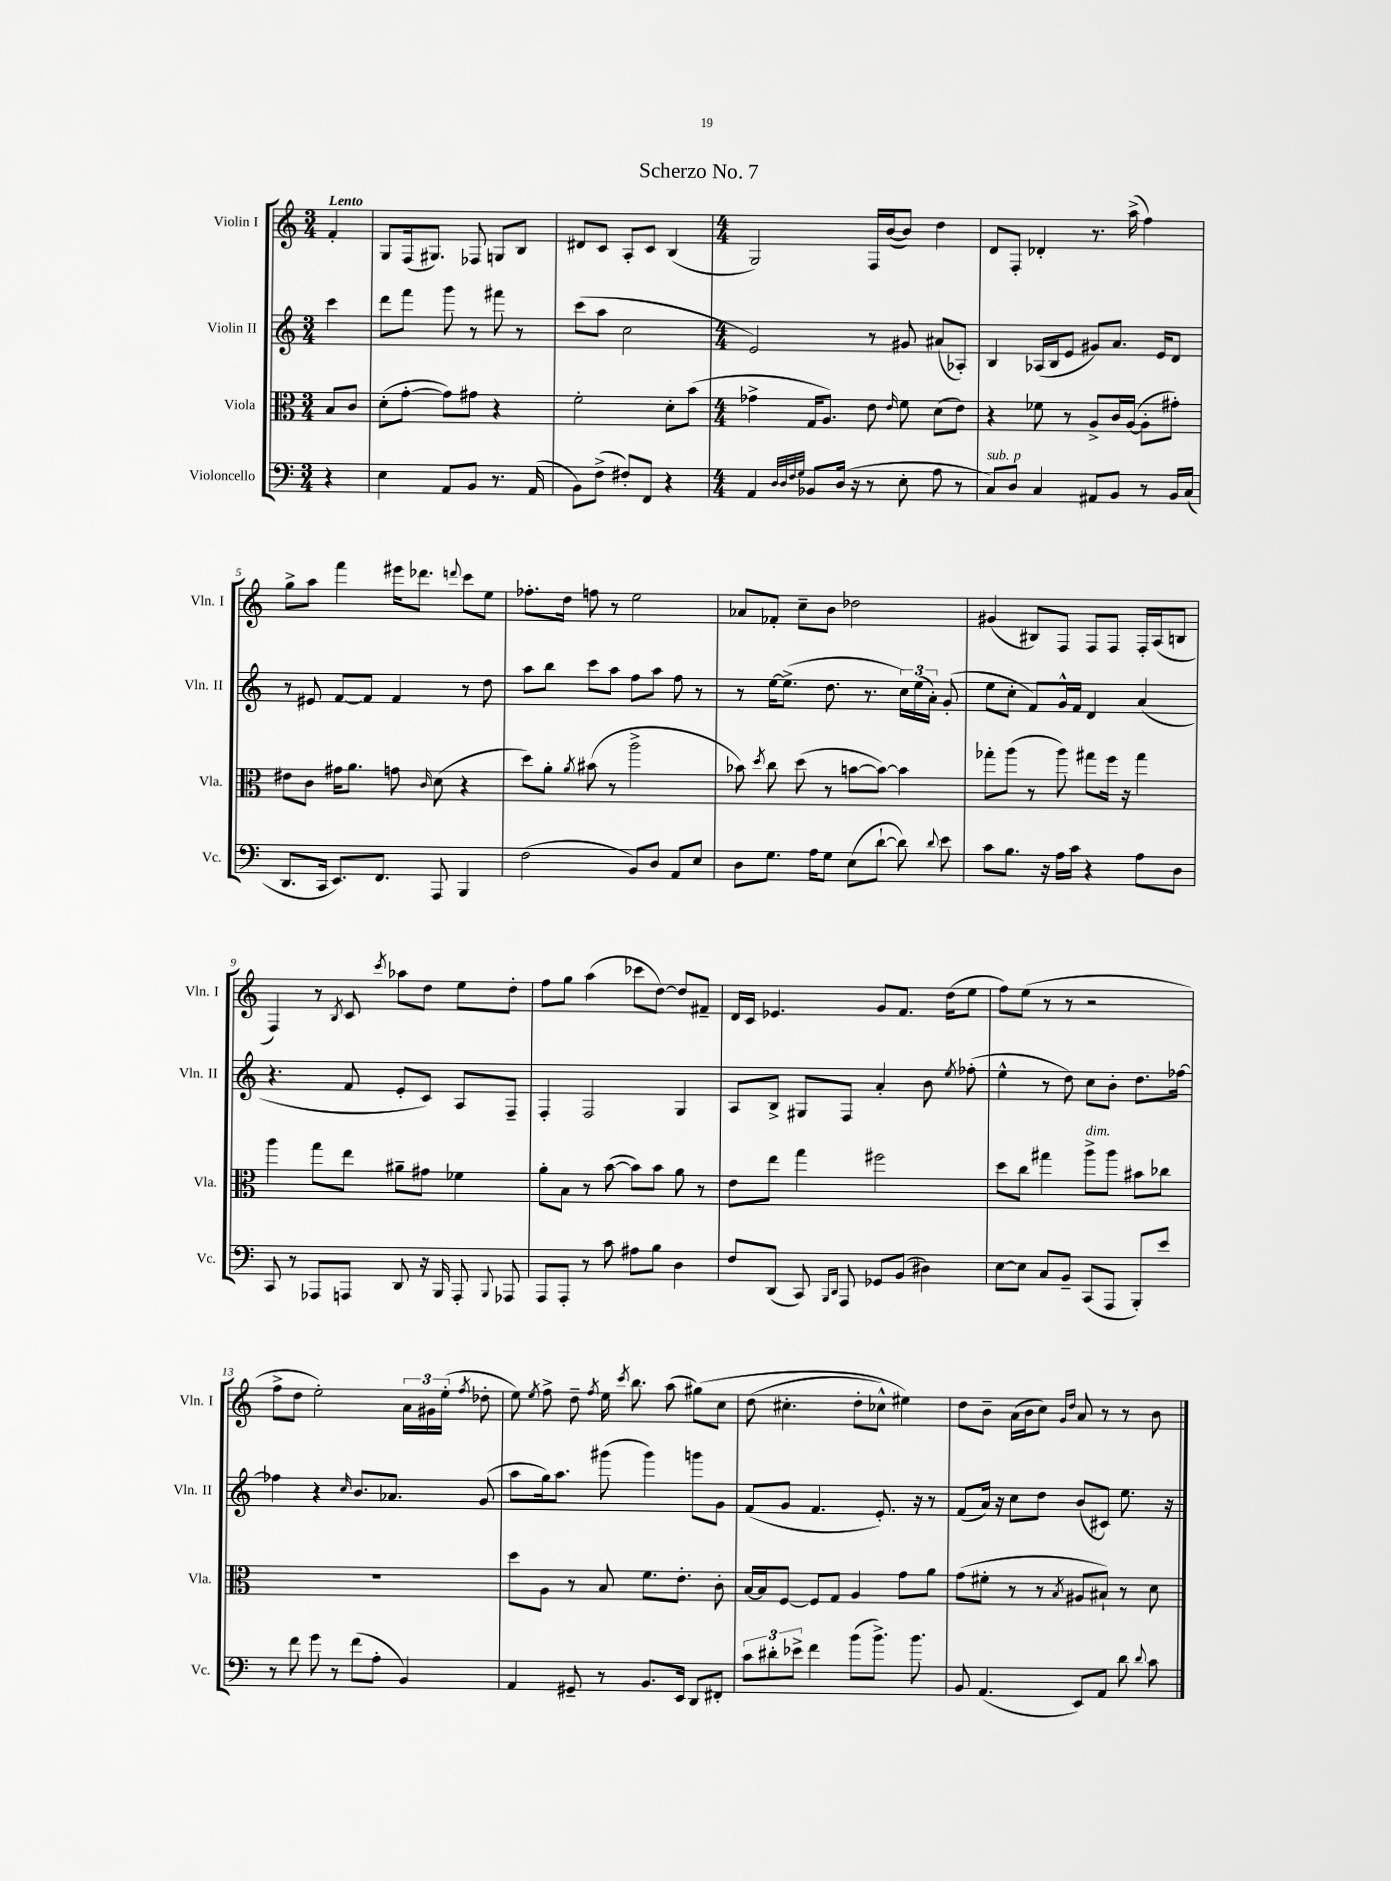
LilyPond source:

\header { title = "Scherzo No. 7" }
<<
\new StaffGroup <<
\new Staff = "s0" \with { instrumentName = "Violin I" shortInstrumentName = "Vln. I" } {
    \clef treble \key c \major \numericTimeSignature \time 3/4 \partial 4 \tempo "Lento"
    \autoBeamOff f'4-. |
    g8[ f16( gis8.]) fes8 g8[ b8] |
    dis'8[ c'8] a8[-. c'8] b4( |
    \numericTimeSignature \time 4/4 g2) f16[ b'16~( b'8]) d''4 |
    d'8[ f8]-. des'4-. r8. a''16->( f''4) |
    g''8[-> a''8] f'''4 eis'''16[ des'''8.] \appoggiatura { d'''8 } c'''8[ e''8] |
    fes''8.[-. d''16] f''8 r8 e''2 |
    aes'8[ fes'8]-. c''8[-- b'8] des''2 |
    gis'4( bis8[) f8] f8[ f8] f16[-. a16( b8] |
    f4) r8 \acciaccatura { b8 } c'8 \acciaccatura { c'''8 } aes''8[ d''8] e''8[ d''8]-. |
    f''8[ g''8] a''4( ces'''8[ d''8]~) d''8[ fis'8]-- |
    d'16[ c'16] ees'4. g'8[ f'8.] d''16[( e''8] |
    f''8[) e''8]( r8 r8 r2 |
    f''8[-> d''8] e''2-.) \tuplet 3/2 { a'16[ gis'16 e''16]-.( } \acciaccatura { f''8 } des''8-. |
    e''8) \acciaccatura { e''8 } f''8-> d''8-- \acciaccatura { f''8 } e''16 \acciaccatura { c'''8 } b''8. a''8( gis''8[)\( c''8] |
    d''8( cis''4.-. d''8[-. ces''8]-^) eis''4\) |
    d''8[ b'8]-- a'16[( b'16 c''8]) \grace { g'16[ d''16] } a'8 r8 r8 b'8 \bar "|." |
}
\new Staff = "s1" \with { instrumentName = "Violin II" shortInstrumentName = "Vln. II" } {
    \clef treble \key c \major \numericTimeSignature \time 3/4 \partial 4
    \autoBeamOff c'''4 |
    d'''8[ f'''8] g'''8 r8 fis'''8 r8 |
    c'''8[( a''8] c''2 |
    \numericTimeSignature \time 4/4 e'2) r8 gis'8 ais'8[( aes8]-.) |
    b4 aes16[( b16 e'8] gis'8[) a'8.] e'16[ d'8] |
    r8 eis'8 f'8[~ f'8] f'4 r8 d''8 |
    a''8[ b''8] c'''8[ a''8] f''8[ a''8] f''8 r8 |
    r8 e''16[~ e''8.]->( d''8. r8. \tuplet 3/2 { c''16[) e''16( a'16]-.) } g'8-.( |
    e''8[ c''8]-. f'8[) g'16-^ f'16] d'4 a'4( |
    r4. f'8 e'8[-. c'8]) a8[ f8]-- |
    f4-. f2 g4 |
    a8[ b8]-> gis8[ f8] a'4-. b'8 \acciaccatura { e''8 } fes''8-.( |
    e''4-^ r8 d''8) c''8[ b'8]-. d''8.[ fes''16]~ |
    fes''4 r4 \grace { c''16 } b'8.[ aes'8.] g'8( |
    a''8[ g''16) a''8.] gis'''8( gis'''4) g'''8[ g'8] |
    f'8[( g'8] f'4. e'8.-.) r16 r8 |
    f'8[( a'16]) r16 c''8[ d''8] b'8[( cis'8]) e''8. r16 \bar "|." |
}
\new Staff = "s2" \with { instrumentName = "Viola" shortInstrumentName = "Vla." } {
    \clef alto \key c \major \numericTimeSignature \time 3/4 \partial 4
    \autoBeamOff b8[ c'8] |
    d'8[-.( g'8]~-. g'8[) gis'8] r4 |
    f'2-. d'8[-. b'8]( |
    \numericTimeSignature \time 4/4 ges'4-> g16[ a8.]) e'8 \grace { e'16 } f'8 d'8[( e'8]) |
    r4 fes'8 r8 a8[-> c'16 a16]~( a8[-. gis'8]-.) |
    eis'8[ c'8] gis'16[ a'8.] g'8 \grace { c'16 } d'8( r4 |
    d''8[) a'8]-. \acciaccatura { a'8 } bis'8( r8 a''2-> |
    bes'8) \acciaccatura { d''8 } c''8 d''8( r8 b'8[~ b'8]~) b'4 |
    ges''8[-. a''8]( r8 a''8) gis''8[ f''16] r16 gis''4 |
    a''4 g''8[ e''8] ais'8[-- gis'8] fes'4 |
    a'8[-. b8] r8 b'8~( b'8[) b'8] a'8 r8 |
    e'8[ e''8] g''4 fis''2 |
    d''8[ c''8] gis''4 a''8[->^\markup { \italic "dim." } a''8] bis'8[ ces''8] |
    R1 |
    d''8[ a8] r8 b8 f'8.[ e'8.]-. c'8-. |
    b16[~ b16 f8]~ f8[ g8] a4 g'8[ a'8] |
    g'8[( fis'8]-. r8 r8 \acciaccatura { b8 } ais8[ bis8]-!) r8 d'8 \bar "|." |
}
\new Staff = "s3" \with { instrumentName = "Violoncello" shortInstrumentName = "Vc." } {
    \clef bass \key c \major \numericTimeSignature \time 3/4 \partial 4
    \autoBeamOff r4 |
    e4 a,8[ b,8] r8. a,16( |
    b,8[) f8]->( fis8[-.) f,8] r4 |
    \numericTimeSignature \time 4/4 a,4 \grace { d32[ d32 f32 g32] } bes,8[ d16]( r16 r8 e8-. a8 r8 |
    c8[^\markup { \italic "sub. p" }) d8] c4 ais,8[ b,8] r8 b,16[ c16]( |
    d,8.[ c,16] e,8.[) f,8.] a,,8 b,,4 |
    f2( b,8[) d8] a,8[ e8] |
    d8[ g8.] a16[ g8] e8[( d'8]~-! d'8) \appoggiatura { d'8 } e'8 |
    c'8[ b8.] r16 a16[ c'16] r4 a8[ d8] |
    c,8 r8 aes,,8[ a,,8] d,8 r16 b,,16 a,,8-. \appoggiatura { b,,8 } aes,,8 |
    a,,8[ a,,8]-. r8 c'8 ais8[ b8] d4 |
    f8[ d,8]( c,8) \grace { b,,16[ d,16] } a,,8 ges,8[ b,8]( dis4) |
    e8[~ e8] c8[ b,8]-- c,8[( a,,8] b,,8[-.) e'8] |
    r8 f'8 g'8 r8 f'8[( a8]-. b,4) |
    a,4 gis,8-- r8 b,8.[ e,16] d,8[ fis,8]-. |
    \tuplet 3/2 { c'8[ dis'8-. ees'8]-> } f'4 b'8[( b'8.]->) b'8. |
    b,8 a,4.( e,8[) a,8] d'8 \appoggiatura { d'8 } c'8 \bar "|." |
}
>>
>>
